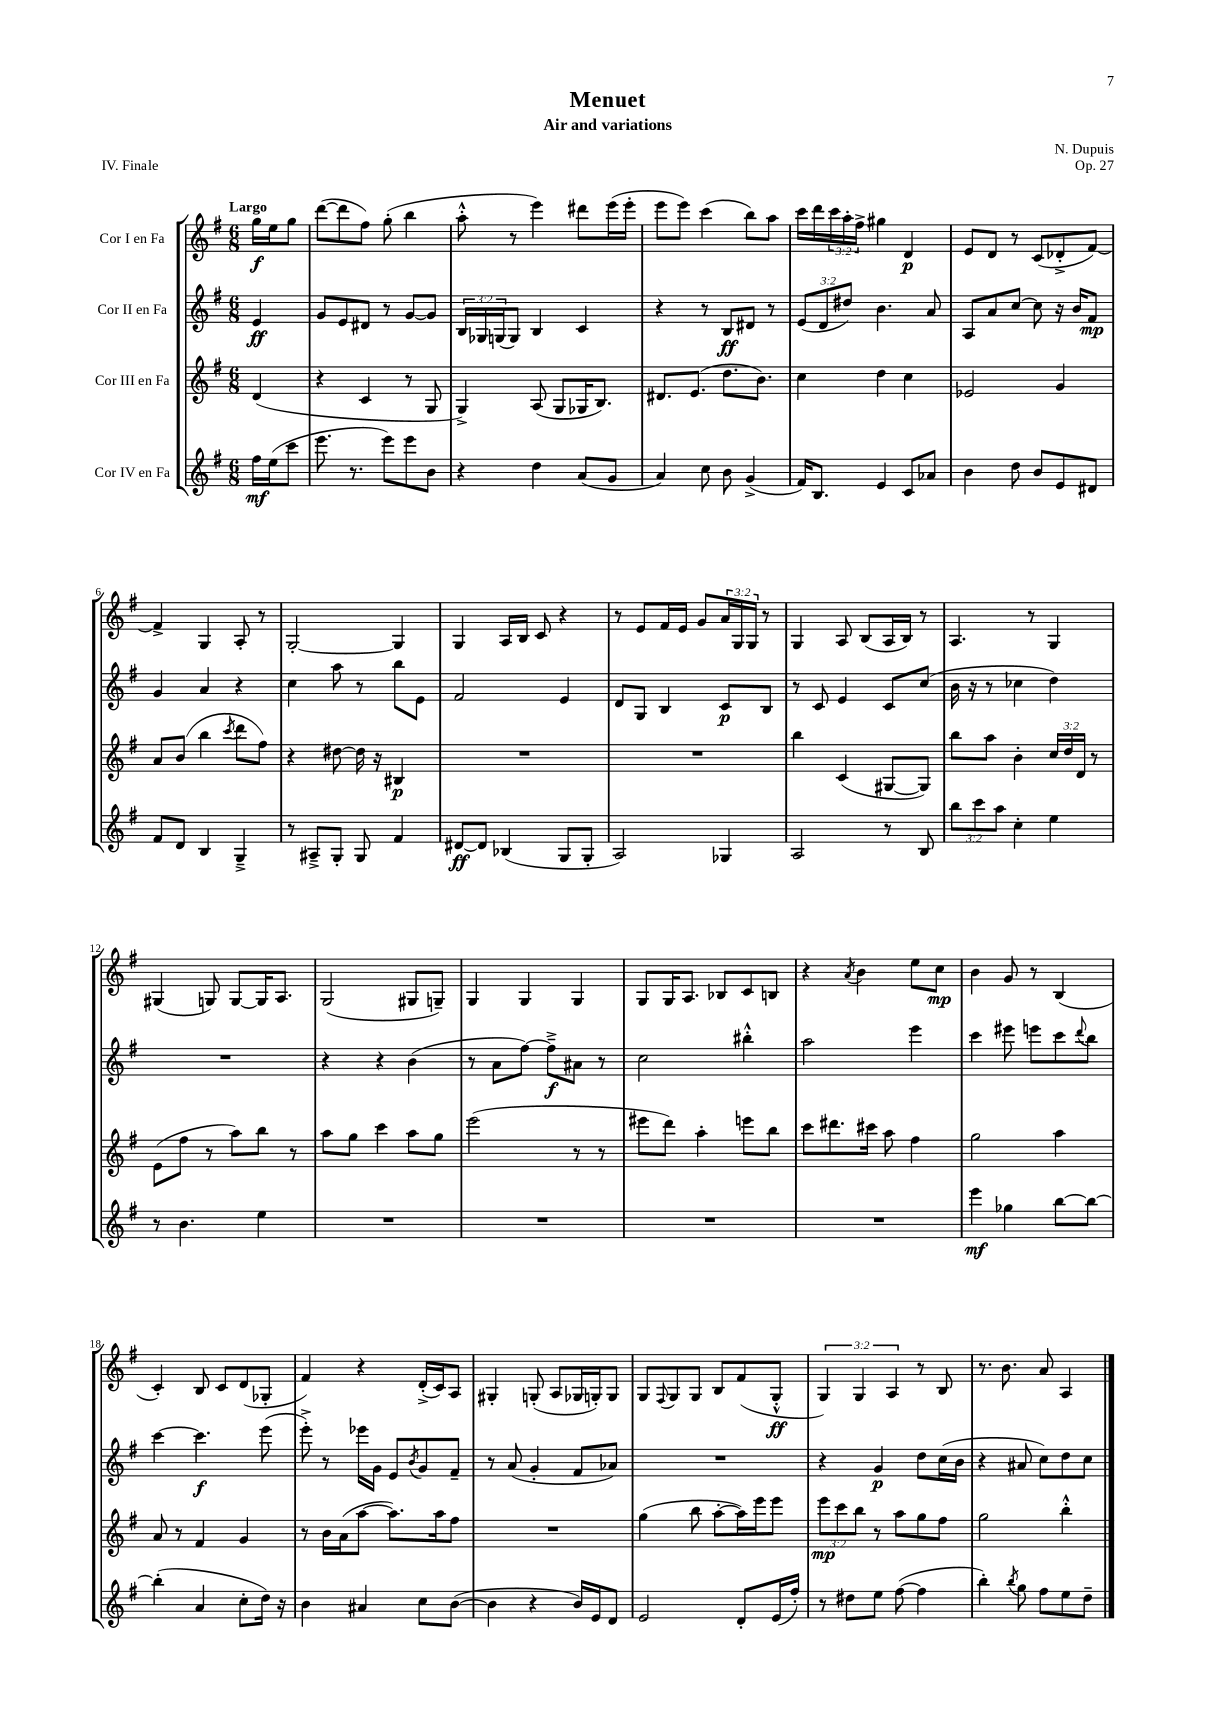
\header { title = "Menuet" composer = "N. Dupuis" subtitle = "Air and variations" opus = "Op. 27" piece = "IV. Finale" }
<<
\new StaffGroup <<
\new Staff = "s0" \with { instrumentName = "Cor I en Fa" } {
    \clef treble \key g \major \numericTimeSignature \time 6/8 \override Staff.TupletNumber.text = #tuplet-number::calc-fraction-text \partial 4 \tempo "Largo"
    g''16\f e''16 g''8 |
    d'''8~( d'''8 fis''8) g''8-.( b''4 |
    a''8-.-^ r8 e'''4) dis'''8 e'''16( e'''16-. |
    e'''8 e'''8) c'''4( b''8) a''8 |
    c'''16 d'''16 \tuplet 3/2 { c'''16 a''16-. fis''16-> } gis''4 d'4\p |
    e'8 d'8 r8 c'8( des'8-.-> fis'8~) |
    fis'4-> g4 a8-. r8 |
    g2~-. g4 |
    g4 a16 b16 c'8 r4 |
    r8 e'8 fis'16 e'16 g'8 \tuplet 3/2 { a'16 g16 g16 } r8 |
    g4 a8 b8( a16 b16) r8 |
    a4. r8 g4 |
    gis4( g8) g8~ g16 a8. |
    g2( gis8 g8--) |
    g4 g4 g4 |
    g8 g16 a8. bes8 c'8 b8 |
    r4 \acciaccatura { a'8 } b'4 e''8 c''8\mp |
    b'4 g'8 r8 b4( |
    c'4-.) b8 c'8 d'8( ges8-. |
    fis'4) r4 d'16-.->( c'16) a8 |
    gis4-. g8-.( a8 ges16 g16-.) g8 |
    g8 \appoggiatura { fis8 } g8 g8 b8 fis'8( g8-.-^\ff |
    \tuplet 3/2 { g4) g4 a4 } r8 b8 |
    r8. b'8. a'8 a4 \bar "|." |
}
\new Staff = "s1" \with { instrumentName = "Cor II en Fa" } {
    \clef treble \key g \major \numericTimeSignature \time 6/8 \override Staff.TupletNumber.text = #tuplet-number::calc-fraction-text \partial 4
    e'4\ff |
    g'8 e'8 dis'8 r8 g'8~ g'8 |
    \tuplet 3/2 { b16 ges16 g16( } g8) b4 c'4 |
    r4 r8 b8\ff dis'8 r8 |
    \tuplet 3/2 { e'8( d'8 dis''8) } b'4. a'8 |
    a8 a'8 c''8~ c''8 r16 b'16 fis'8\mp |
    g'4 a'4 r4 |
    c''4 a''8 r8 b''8 e'8 |
    fis'2 e'4 |
    d'8 g8 b4 c'8\p b8 |
    r8 c'8 e'4 c'8 c''8( |
    b'16 r16 r8 ces''4 d''4) |
    R2. |
    r4 r4 b'4( |
    r8 a'8 fis''8~) fis''8--->\f ais'8 r8 |
    c''2 bis''4-.-^ |
    a''2 e'''4 |
    c'''4 eis'''8 e'''8 c'''8 \appoggiatura { d'''8 } b''8 |
    c'''4~ c'''4.\f e'''8( |
    e'''8-.->) r8 ees'''16 g'16 e'8 \acciaccatura { b'8 } g'8 fis'8-- |
    r8 a'8( g'4-. fis'8 aes'8) |
    R2. |
    r4 g'4\p d''8 c''16( b'16 |
    r4 ais'8 c''8) d''8 c''8 \bar "|." |
}
\new Staff = "s2" \with { instrumentName = "Cor III en Fa" } {
    \clef treble \key g \major \numericTimeSignature \time 6/8 \override Staff.TupletNumber.text = #tuplet-number::calc-fraction-text \partial 4
    d'4( |
    r4 c'4 r8 g8 |
    g4->) a8( g8 ges16 b8.) |
    dis'8. e'8.( d''8. b'8.) |
    c''4 d''4 c''4 |
    ees'2 g'4 |
    a'8 b'8( b''4 \acciaccatura { c'''8 } d'''8 fis''8) |
    r4 dis''8~ dis''16 r16 bis4\p |
    R2. |
    R2. |
    b''4 c'4( gis8~ gis8) |
    b''8 a''8 b'4-. \tuplet 3/2 { c''16 d''16 d'16 } r8 |
    e'8( fis''8 r8 a''8) b''8 r8 |
    a''8 g''8 c'''4 a''8 g''8 |
    e'''2( r8 r8 |
    eis'''8 d'''8) a''4-. e'''8 b''8 |
    c'''8 dis'''8. cis'''16 a''8 fis''4 |
    g''2 a''4 |
    a'8 r8 fis'4 g'4 |
    r8 b'16 a'16( a''8~ a''8.) a''16 fis''8 |
    R2. |
    g''4( b''8 a''8~-. a''16) e'''16 e'''8 |
    \tuplet 3/2 { e'''8\mp c'''8 b''8 } r8 a''8 g''8 fis''8 |
    g''2 b''4-.-^ \bar "|." |
}
\new Staff = "s3" \with { instrumentName = "Cor IV en Fa" } {
    \clef treble \key g \major \numericTimeSignature \time 6/8 \override Staff.TupletNumber.text = #tuplet-number::calc-fraction-text \partial 4
    fis''16\mf e''16( c'''8 |
    e'''8. r8. e'''8) e'''8 b'8 |
    r4 d''4 a'8( g'8 |
    a'4) c''8 b'8 g'4->( |
    fis'16) b8. e'4 c'8 aes'8 |
    b'4 d''8 b'8 e'8 dis'8 |
    fis'8 d'8 b4 g4---> |
    r8 ais8---> g8-. g8 fis'4 |
    dis'8~\ff dis'8 bes4( g8 g8-. |
    a2) ges4 |
    a2 r8 b8 |
    \tuplet 3/2 { b''8 c'''8 a''8 } c''4-. e''4 |
    r8 b'4. e''4 |
    R2. |
    R2. |
    R2. |
    R2. |
    e'''4\mf ges''4 b''8~ b''8~ |
    b''4-.( a'4 c''8-. d''16) r16 |
    b'4 ais'4 c''8 b'8~( |
    b'4 r4 b'16) e'16 d'8 |
    e'2 d'8-. e'16( fis''16-.) |
    r8 dis''8 e''8 fis''8~( fis''4 |
    b''4-.) \acciaccatura { b''8 } g''8 fis''8 e''8 d''8-- \bar "|." |
}
>>
>>
